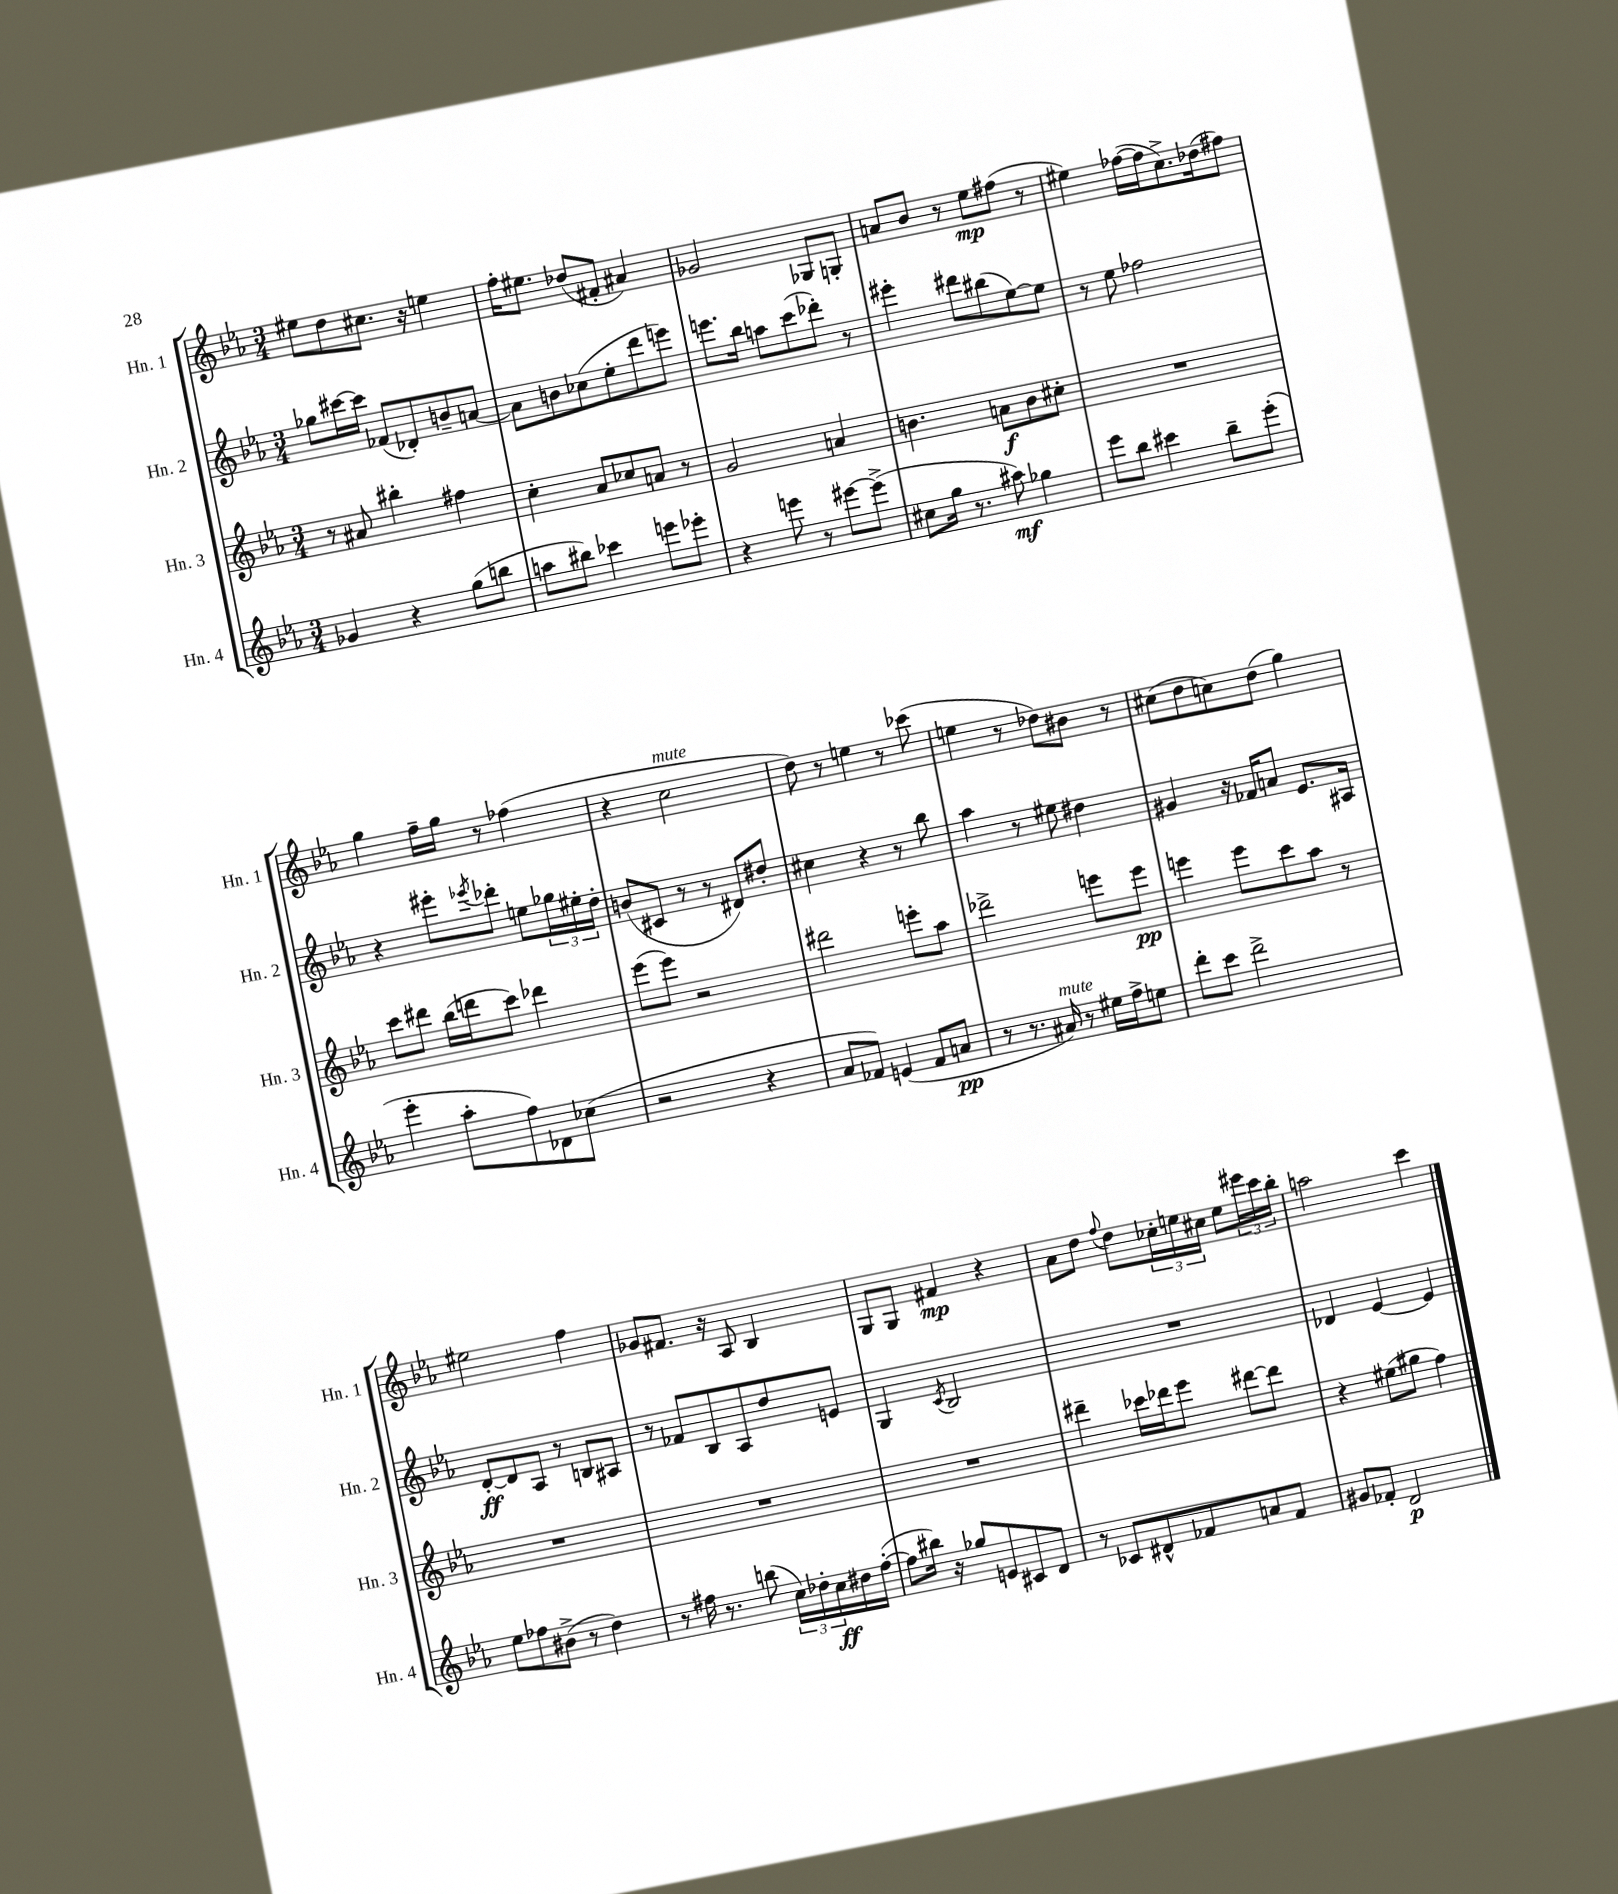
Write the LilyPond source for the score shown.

<<
\new StaffGroup <<
\new Staff = "s0" \with { instrumentName = "Hn. 1" shortInstrumentName = "Hn. 1" } {
    \clef treble \key ees \major \numericTimeSignature \time 3/4
    eis''8 d''8 cis''8. r16 e''4 |
    f''16-. eis''8. des''8( fis'8-. ais'4) |
    ges'2 ges8 g8-. |
    a'8 bes'8 r8 ees''8\mp fis''8( r8 |
    eis''4) fes''16~( fes''16 c''8.->) des''16( fis''8) |
    g''4 f''16-- g''16 r8 fes''4( |
    r4 c''2^\markup { \italic "mute" } |
    d''8) r8 e''4 r8 ces'''8( |
    e''4 r8 des''8) bis'8 r8 |
    cis''8( d''8 c''8) d''8( g''4) |
    eis''2 f''4 |
    ges'8 fis'8. r16 aes8 bes4 |
    g8 g8 fis'4\mp r4 |
    aes'8 d''8 \appoggiatura { f''8 } d''8 \tuplet 3/2 { ces''16-. e''16 cis''16 } e''8 \tuplet 3/2 { eis'''16 c'''16 bes''16-. } |
    a''2 c'''4 \bar "|." |
}
\new Staff = "s1" \with { instrumentName = "Hn. 2" shortInstrumentName = "Hn. 2" } {
    \clef treble \key ees \major \numericTimeSignature \time 3/4
    ges''8 cis'''16~ cis'''16 fes'8( des'8-.) b'8-- a'8~ |
    a'8 b'8 ces''8( ees''8-. d'''8 e'''8) |
    e'''8. bes''16 a''8 c'''8( des'''8-.) r8 |
    eis'''4-. dis'''8 bis''8( ees''8~) ees''8 |
    r8 ees''8 fes''2 |
    r4 eis'''8-. \acciaccatura { ees'''8 } des'''8-. e''8 \tuplet 3/2 { ges''16 eis''16-. d''16-. } |
    b'8( cis'8 r8 r8 dis'8) dis''8-. |
    cis''4 r4 r8 bes''8 |
    aes''4 r8 eis''8 dis''4 |
    gis'4 r16 fes'16 a'8 ees'8. ais16 |
    d'8~-.\ff d'8 aes8 r8 b8 ais8 |
    r8 fes'8 bes8 aes8 d''8 e'8 |
    g4 \acciaccatura { c'8 } bes2 |
    R2. |
    des'4 ees'4~ ees'4 \bar "|." |
}
\new Staff = "s2" \with { instrumentName = "Hn. 3" shortInstrumentName = "Hn. 3" } {
    \clef treble \key ees \major \numericTimeSignature \time 3/4
    r8 ais'8 bis''4-. fis''4 |
    c''4-. aes'8 ces''8 a'8 r8 |
    g'2 a'4 |
    b'4. a'8\f b'8 cis''8-. |
    R2. |
    c'''8 dis'''8 bes''16( d'''16 c'''8) des'''4 |
    ees'''8( ees'''8) r2 |
    dis'''2 e'''8-. aes''8 |
    des'''2-> e'''8 e'''8\pp |
    e'''4 e'''8 c'''8 aes''8 r8 |
    R2. |
    R2. |
    R2. |
    dis'''4-- ces'''16 des'''16 ees'''8 dis'''8~ dis'''8 |
    r4 eis''8( gis''8 f''4) \bar "|." |
}
\new Staff = "s3" \with { instrumentName = "Hn. 4" shortInstrumentName = "Hn. 4" } {
    \clef treble \key ees \major \numericTimeSignature \time 3/4
    ges'4 r4 g''8( b''8 |
    a''8 bis''8) ces'''4 e'''8 ees'''8-. |
    r4 e'''8 r8 eis'''8~ eis'''8->( |
    cis''8 g''16 r8. ais''8\mf) ges''4 |
    ees'''8 bes''8 cis'''4 bes''8-- ees'''8-.( |
    ees'''4-. aes''8-. f''8) des'8 ces''8( |
    r2 r4 |
    aes'8 fes'8) e'4( fes'8 a'8\pp |
    r8 r8. ais'16^\markup { \italic "mute" }) r8 eis''16 f''16-> e''8 |
    d'''8-. c'''8 d'''2-> |
    ees''8 fes''8 bis'8->( r8 d''4) |
    r8 fis''16 r8. b''8( \tuplet 3/2 { c''16) des''16-. c''16\ff } dis''16 fis''16~-.( |
    fis''8 bis''16) r16 ges''8 e'8 cis'8 d'8 |
    r8 ces'8 dis'8-^ fes'8 a'8 fes'8 |
    gis'8 fes'8-. d'2\p \bar "|." |
}
>>
>>
\layout { \context { \Score \remove "Bar_number_engraver" } }
